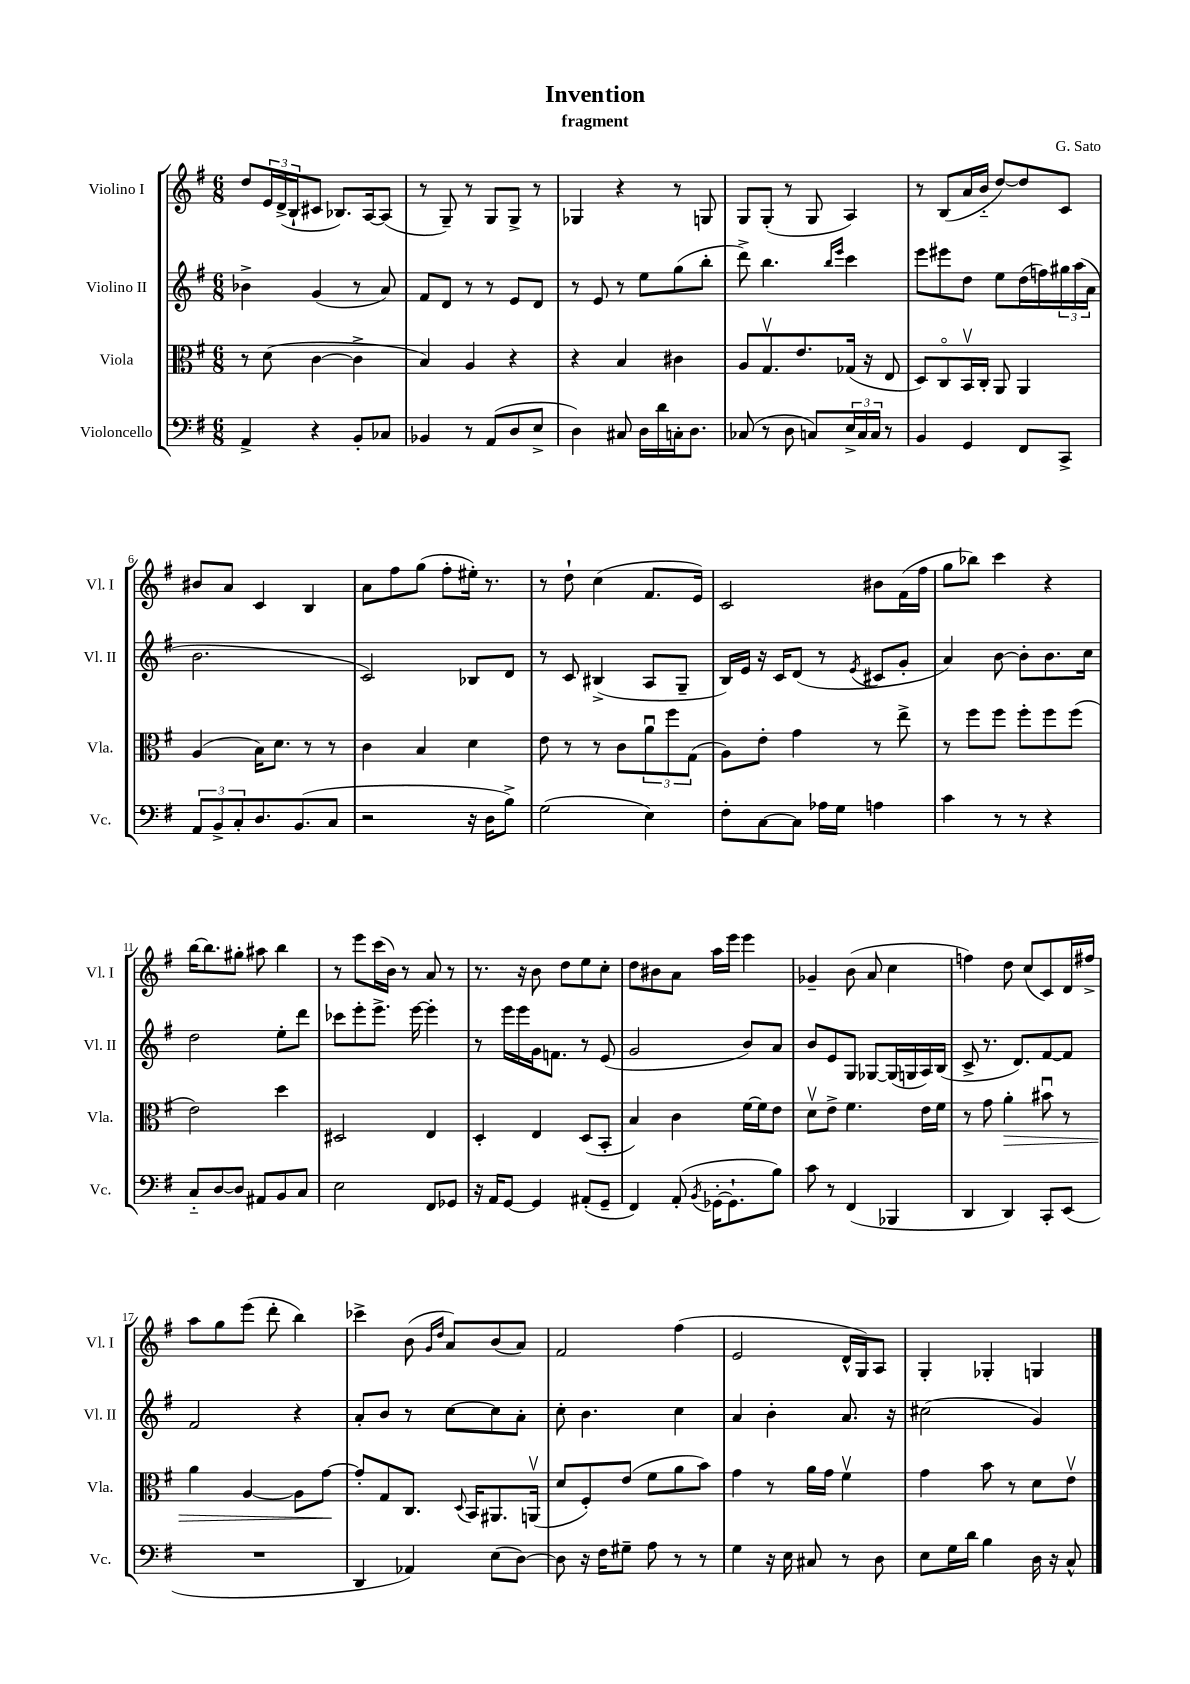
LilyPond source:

\header { title = "Invention" composer = "G. Sato" subtitle = "fragment" }
<<
\new StaffGroup <<
\new Staff = "s0" \with { instrumentName = "Violino I" shortInstrumentName = "Vl. I" } {
    \clef treble \key g \major \numericTimeSignature \time 6/8
    d''8 \tuplet 3/2 { e'16 d'16->( b16-! } cis'8 bes8.) a16~ a8( |
    r8 g8--) r8 g8 g8-> r8 |
    ges4 r4 r8 g8 |
    g8 g8-.( r8 g8 a4) |
    r8 b8( a'16 b'16-_ d''8~) d''8 c'8 |
    bis'8 a'8 c'4 b4 |
    a'8 fis''8 g''8( fis''8-. eis''16-.) r8. |
    r8 d''8-! c''4( fis'8. e'16) |
    c'2 bis'8 fis'16( fis''16 |
    g''8 bes''8) c'''4 r4 |
    b''16~ b''8. gis''8-. ais''8 b''4 |
    r8 e'''8 c'''16( b'16) r8 a'8 r8 |
    r8. r16 b'8 d''8 e''8 c''8-. |
    d''8 bis'8 a'8 a''16 e'''16 e'''4 |
    ges'4-- b'8( a'8 c''4 |
    f''4) d''8 c''8( c'8) d'16 fis''16-> |
    a''8 g''8 e'''8( d'''8-. b''4) |
    ces'''4-> b'8( \grace { g'16 d''16 } a'8) b'8( a'8) |
    fis'2 fis''4( |
    e'2 d'16-^ g16) a8 |
    g4-. ges4-. g4 \bar "|." |
}
\new Staff = "s1" \with { instrumentName = "Violino II" shortInstrumentName = "Vl. II" } {
    \clef treble \key g \major \numericTimeSignature \time 6/8
    bes'4-> g'4( r8 a'8) |
    fis'8 d'8 r8 r8 e'8 d'8 |
    r8 e'8 r8 e''8 g''8( b''8-. |
    d'''8->) b''4. \grace { b''16 e'''16 } c'''4 |
    e'''8 eis'''8 d''8 e''8 d''16( f''16) \tuplet 3/2 { gis''16 a''16( a'16 } |
    b'2. |
    c'2) bes8 d'8 |
    r8 c'8 bis4->( a8 g8-- |
    b16) e'16 r16 c'16 d'8( r8 \acciaccatura { e'8 } cis'8 g'8-. |
    a'4) b'8~ b'8-. b'8. c''16 |
    d''2 e''8-. d'''8 |
    ces'''8 e'''8-. e'''8.-> e'''16~ e'''4-. |
    r8 e'''16 e'''16 g'16 f'8. r8 e'8( |
    g'2 b'8) a'8 |
    b'8 e'8 g8 ges8~ ges16( g16 a16) b16( |
    c'8-> r8. d'8.) fis'8~ fis'8 |
    fis'2 r4 |
    a'8-. b'8 r8 c''8~ c''8 a'8-. |
    c''8-. b'4. c''4 |
    a'4 b'4-. a'8. r16 |
    cis''2( g'4) \bar "|." |
}
\new Staff = "s2" \with { instrumentName = "Viola" shortInstrumentName = "Vla." } {
    \clef alto \key g \major \numericTimeSignature \time 6/8
    r8 d'8( c'4~ c'4-> |
    b4) a4 r4 |
    r4 b4 cis'4 |
    a8 g8.\upbow e'8. ges16( r16 e8 |
    d8) c8\flageolet b,16\upbow c16-. a,8 a,4 |
    a4( b16) d'8. r8 r8 |
    c'4 b4 d'4 |
    e'8 r8 r8 c'8 \tuplet 3/2 { a'8\downbow fis''8 g8( } |
    a8) e'8-. g'4 r8 e''8-> |
    r8 fis''8 fis''8 fis''8-. fis''8 fis''8( |
    e'2) d''4 |
    dis2 e4 |
    d4-. e4 d8( b,8-. |
    b4) c'4 fis'16~ fis'16 e'8 |
    d'8\upbow e'8-> fis'4. e'16 fis'16 |
    r8 g'8 a'4-.\> bis'8\downbow r8 |
    a'4 a4~ a8 g'8~\! |
    g'8-. g8 c8. \appoggiatura { d8 } b,16 ais,8. a,16\upbow( |
    d'8 fis8-.) e'8( fis'8 a'8 b'8) |
    g'4 r8 a'16 g'16 fis'4\upbow |
    g'4 b'8 r8 d'8 e'8\upbow \bar "|." |
}
\new Staff = "s3" \with { instrumentName = "Violoncello" shortInstrumentName = "Vc." } {
    \clef bass \key g \major \numericTimeSignature \time 6/8
    a,4-> r4 b,8-. ces8 |
    bes,4 r8 a,8( d8 e8-> |
    d4) cis8 d16 d'16 c16-. d8. |
    ces8( r8 d8 c8) \tuplet 3/2 { e16-> c16 c16 } r8 |
    b,4 g,4 fis,8 c,8-> |
    \tuplet 3/2 { a,8 b,8-> c8-. } d8. b,8.( c8 |
    r2 r16 d16 b8->) |
    g2( e4) |
    fis8-. c8~ c8 aes16 g16 a4 |
    c'4 r8 r8 r4 |
    c8-_ d8~ d8 ais,8 b,8 c8 |
    e2 fis,8 ges,8 |
    r16 a,16 g,8~ g,4 ais,8-.( g,8-- |
    fis,4) a,8-.( \acciaccatura { b,8 } ges,16~-. ges,8.-! b8) |
    c'8 r8 fis,4( bes,,4 |
    d,4 d,4) c,8-. e,8( |
    R2. |
    d,4 aes,4) e8( d8~) |
    d8 r16 fis16 gis8-- a8 r8 r8 |
    g4 r16 e16 cis8 r8 d8 |
    e8 g16 d'16 b4 d16 r16 c8-^ \bar "|." |
}
>>
>>
